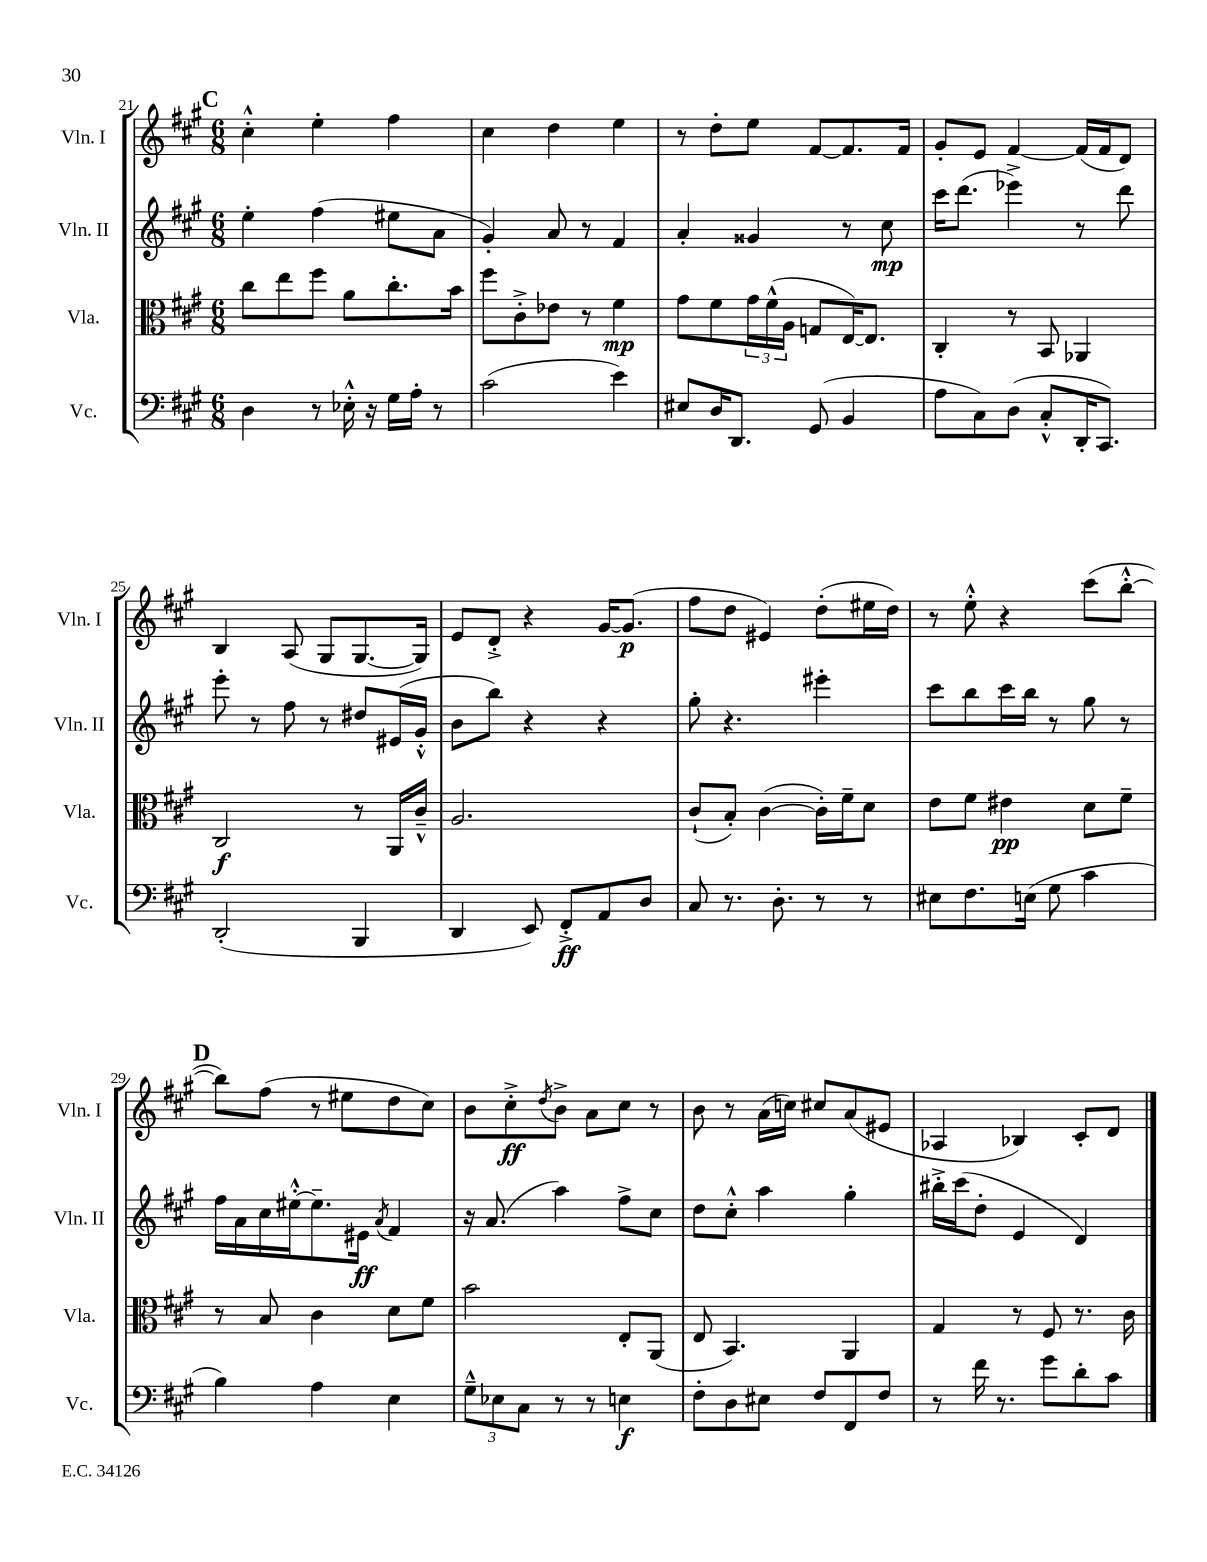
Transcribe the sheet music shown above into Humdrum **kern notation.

**kern	**dynam	**kern	**dynam	**kern	**dynam	**kern	**dynam
*part4	*part4	*part3	*part3	*part2	*part2	*part1	*part1
*staff4	*staff4	*staff3	*staff3	*staff2	*staff2	*staff1	*staff1
*I"Vc.	*	*I"Vla.	*	*I"Vln. II	*	*I"Vln. I	*
*I'Vc.	*	*I'Vla.	*	*I'Vln. II	*	*I'Vln. I	*
*clefF4	*	*clefC3	*	*clefG2	*	*clefG2	*
*k[f#c#g#]	*	*k[f#c#g#]	*	*k[f#c#g#]	*	*k[f#c#g#]	*
*M6/8	*	*M6/8	*	*M6/8	*	*M6/8	*
!!LO:REH:place=s1:t=C
=21	=21	=21	=21	=21	=21	=21	=21
4D\	.	8cc#\L	.	4ee'\	.	4cc#'^^\	.
.	.	8ee\	.	.	.	.	.
8r	.	8ff#\J	.	(4ff#\	.	4ee'\	.
16E-X'^^\	.	8a\L	.	.	.	.	.
16r	.	.	.	.	.	.	.
16G#\LL	.	8.cc#'\	.	8ee#X\L	.	4ff#\	.
16A'\JJ	.	.	.	.	.	.	.
8r	.	.	.	8a\J	.	.	.
.	.	16b\Jk	.	.	.	.	.
=22	=22	=22	=22	=22	=22	=22	=22
(2c#\	.	8ff#\L	.	4g#'/)	.	4cc#\	.
.	.	8c#'^\	.	.	.	.	.
.	.	8e-X\J	.	8a/	.	4dd\	.
.	.	8r	.	8r	.	.	.
4e\)	.	4f#\	mp	4f#/	.	4ee\	.
=23	=23	=23	=23	=23	=23	=23	=23
8E#X/L	.	8g#\L	.	4a'/	.	8r	.
16D/K	.	8f#\	.	.	.	8dd'\L	.
8.DD/J	.	.	.	.	.	.	.
.	.	24g#\L	.	4g##X/	.	8ee\J	.
.	.	(24f#^^\	.	.	.	.	.
.	.	24A\JJ	.	.	.	.	.
(8GG#/	.	8Gn/L	.	.	.	[8f#/L	.
4BB/	.	[16E/K)	.	8r	.	8.f#/]	.
.	.	8.E/J]	.	.	.	.	.
.	.	.	.	8cc#\	mp	.	.
.	.	.	.	.	.	16f#/Jk	.
=24	=24	=24	=24	=24	=24	=24	=24
8A\L	.	4C#'/	.	16ccc#\KL	.	8g#'/L	.
.	.	.	.	(8.ddd\J	.	.	.
8C#\)	.	.	.	.	.	8e/J	.
(8D\J	.	8r	.	4eee-X^\)	.	[4f#/	.
8C#'^^/L	.	8BB/	.	.	.	.	.
16DD'/K	.	4AA-X/	.	8r	.	(16f#/LL]	.
8.CC#/J)	.	.	.	.	.	16f#/J	.
.	.	.	.	8ddd\	.	8d/J)	.
!!LO:LB:g=z
=25	=25	=25	=25	=25	=25	=25	=25
(2DD'/	.	2C#/	f	8eee'\	.	4B/	.
.	.	.	.	8r	.	.	.
.	.	.	.	8ff#\	.	(8A/	.
.	.	.	.	8r	.	8G#/L	.
4BBB/	.	8r	.	8dd#X/L	.	[8.G#/	.
.	.	16AA/LL	.	(16e#X/L	.	.	.
.	.	16c#~^^/JJ	.	16g#'^^/JJ	.	16G#/Jk])	.
=26	=26	=26	=26	=26	=26	=26	=26
4DD/	.	2.A/	.	8b\L	.	8e/L	.
.	.	.	.	8bb\J)	.	8d'^/J	.
8EE/)	.	.	.	4r	.	4r	.
8FF#'^/L	ff	.	.	.	.	.	.
8AA/	.	.	.	4r	.	[16g#/KL	.
.	.	.	.	.	.	(8.g#/J]	p
8D/J	.	.	.	.	.	.	.
=27	=27	=27	=27	=27	=27	=27	=27
8C#/	.	(8c#`/L	.	8gg#'\	.	8ff#\L	.
8.r	.	8B'/J)	.	4.r	.	8dd\J	.
.	.	([4c#\	.	.	.	4e#X/)	.
8.D'\	.	.	.	.	.	.	.
8r	.	16c#'\LL])	.	4eee#X'\	.	(8dd'\L	.
.	.	16f#~\J	.	.	.	.	.
8r	.	8d\J	.	.	.	16ee#X\L	.
.	.	.	.	.	.	16dd\JJ)	.
=28	=28	=28	=28	=28	=28	=28	=28
8E#X\L	.	8e\L	.	8ccc#\L	.	8r	.
8.F#\	.	8f#\J	.	8bb\	.	8ee'^^\	.
.	.	4e#X\	pp	16ccc#\L	.	4r	.
(16En\Jk	.	.	.	16bb\JJ	.	.	.
8G#\	.	.	.	8r	.	.	.
4c#\	.	8d\L	.	8gg#\	.	(8ccc#\L	.
.	.	8f#~\J	.	8r	.	[8bb'^^\J	.
!!LO:LB:g=z
!!LO:REH:place=s1:t=D
=29	=29	=29	=29	=29	=29	=29	=29
4B\)	.	8r	.	16ff#\LL	.	8bb\L])	.
.	.	.	.	16a\	.	.	.
.	.	8B/	.	16cc#\	.	(8ff#\J	.
.	.	.	.	[16ee#X'^^\J	.	.	.
4A\	.	4c#\	.	8.ee#~\]	.	8r	.
.	.	.	.	.	.	8ee#X\L	.
.	.	.	.	16e#X\Jk	ff	.	.
.	.	.	.	8qa/	.	.	.
4E\	.	8d\L	.	4f#/	.	8dd\	.
.	.	8f#\J	.	.	.	8cc#\J)	.
=30	=30	=30	=30	=30	=30	=30	=30
12G#~^^\L	.	2b\	.	16r	.	8b\L	.
.	.	.	.	(8.a/	.	.	.
12E-X\	.	.	.	.	.	.	.
.	.	.	.	.	.	8cc#'^\	ff
12C#\J	.	.	.	.	.	.	.
.	.	.	.	.	.	8qdd/	.
8r	.	.	.	4aa\)	.	8b^\J	.
8r	.	.	.	.	.	8a\L	.
4En\	f	8E'/L	.	8ff#^\L	.	8cc#\J	.
.	.	(8AA/J	.	8cc#\J	.	8r	.
=31	=31	=31	=31	=31	=31	=31	=31
8F#'\L	.	8E/	.	8dd\L	.	8b\	.
8D\	.	4.BB/)	.	8cc#'^^\J	.	8r	.
8E#X\J	.	.	.	4aa\	.	(16a\LL	.
.	.	.	.	.	.	16ccn\JJ)	.
8F#/L	.	.	.	.	.	8cc#X/L	.
8FF#/	.	4AA/	.	4gg#'\	.	(8a/	.
8F#/J	.	.	.	.	.	8e#X/J	.
=32	=32	=32	=32	=32	=32	=32	=32
8r	.	4G#/	.	16bb#X'^\LL	.	4A-X/	.
.	.	.	.	(16ccc#\J	.	.	.
16f#\	.	.	.	8dd'\J	.	.	.
8.r	.	.	.	.	.	.	.
.	.	8r	.	4e/	.	4B-X/)	.
8g#\L	.	8F#/	.	.	.	.	.
8d'\	.	8.r	.	4d/)	.	8c#'/L	.
8c#\J	.	.	.	.	.	8d/J	.
.	.	16c#\	.	.	.	.	.
==	==	==	==	==	==	==	==
*-	*-	*-	*-	*-	*-	*-	*-
